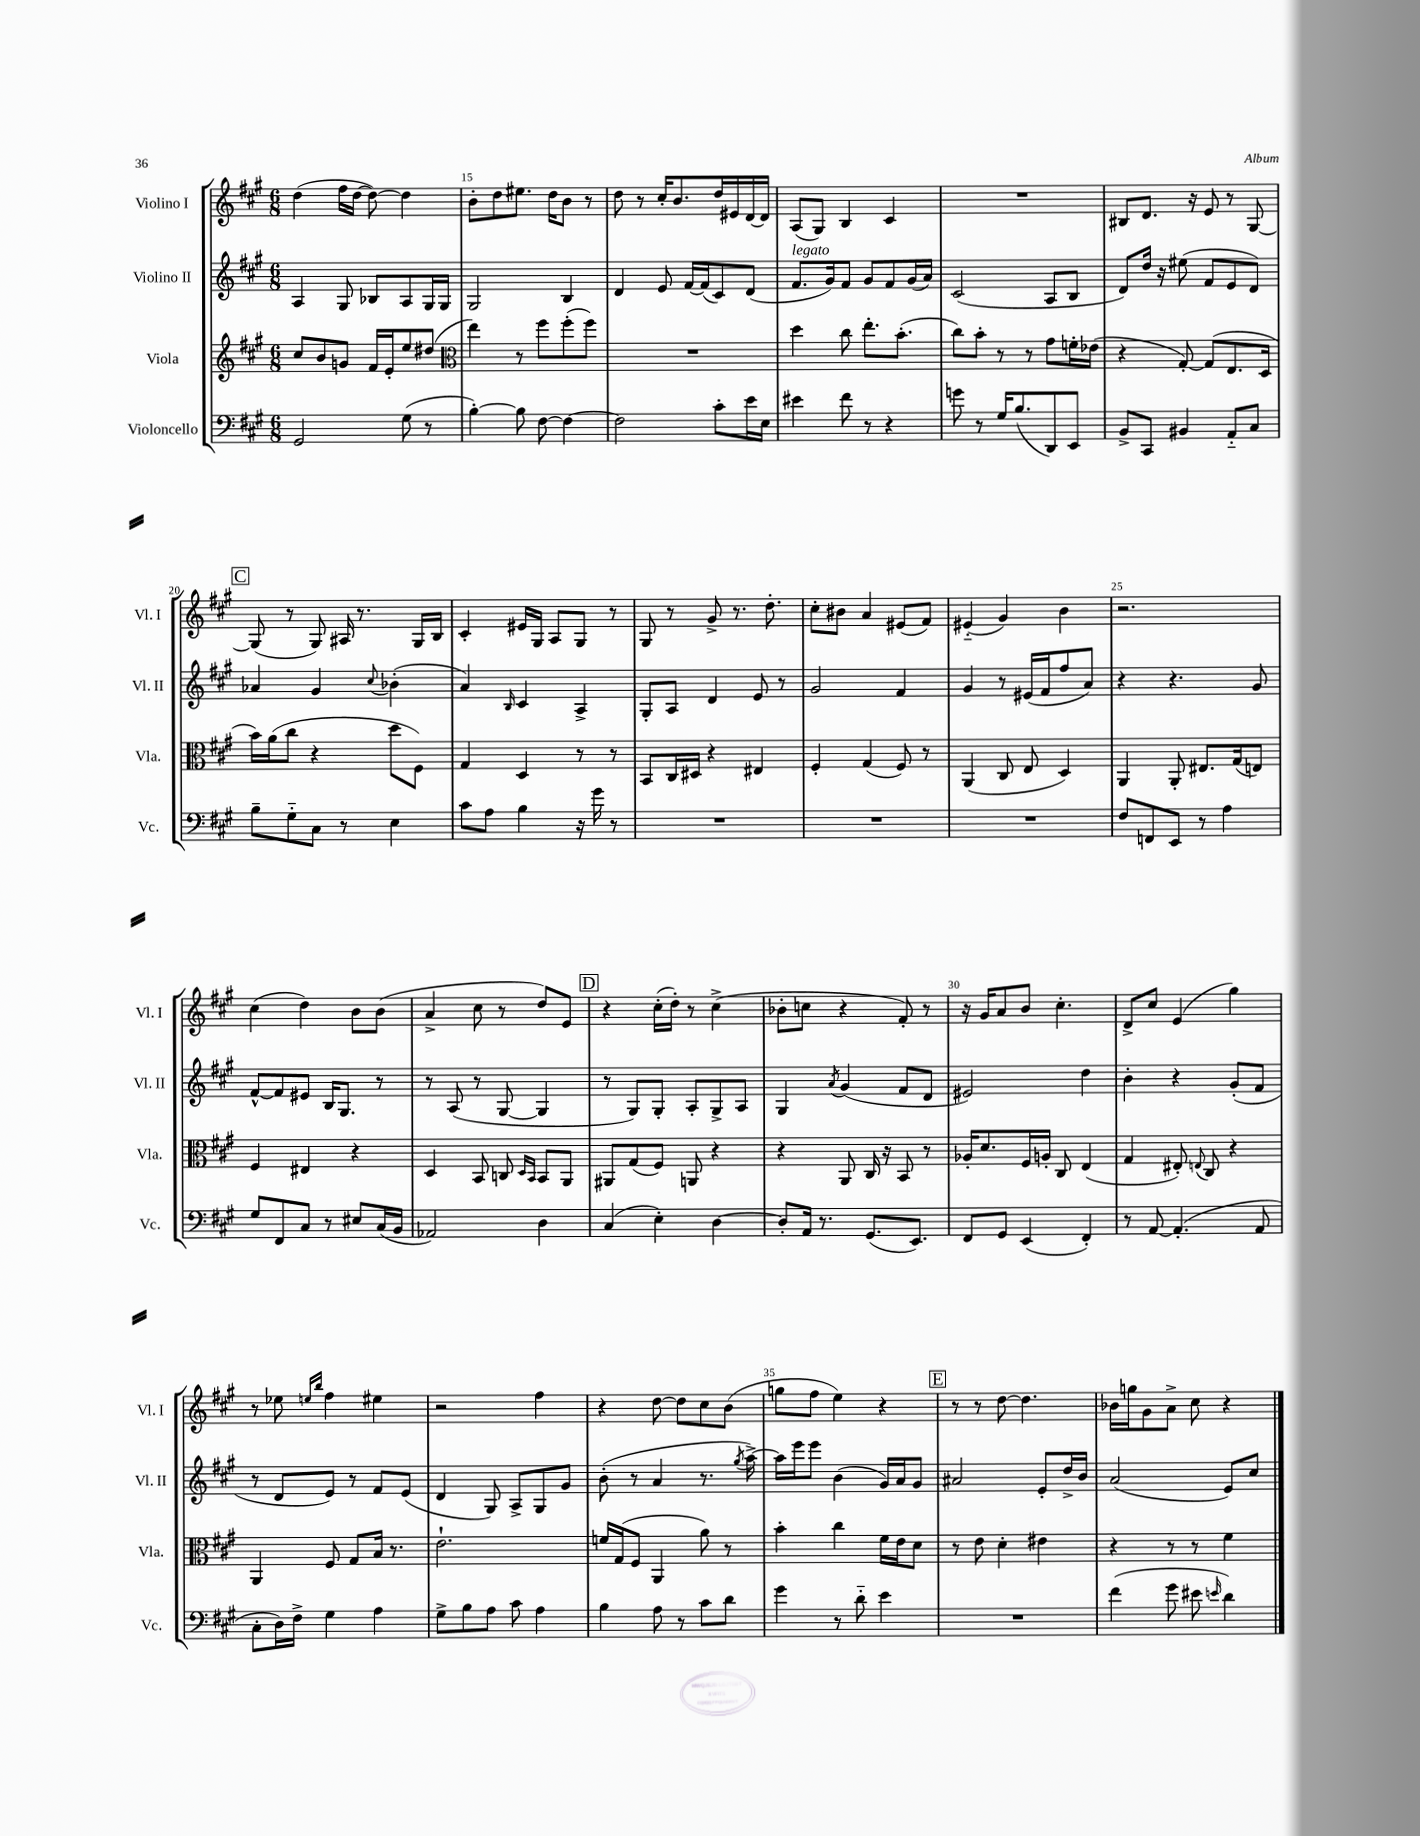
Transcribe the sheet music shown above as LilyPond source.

<<
\new StaffGroup <<
\new Staff = "s0" \with { instrumentName = "Violino I" shortInstrumentName = "Vl. I" } {
    \clef treble \key a \major \numericTimeSignature \time 6/8
    d''4( fis''16 d''16~ d''8~) d''4 |
    b'8-. d''8 eis''8. d''16 b'8 r8 |
    d''8 r8 cis''16-. b'8. d''16 eis'16 d'16~ d'16 |
    a8( gis8) b4 cis'4 |
    R2. |
    bis8 d'8. r16 e'8 r8 gis8~ |
    \mark \markup { \box "C" } gis8( r8 gis8) ais16 r8. gis16 b16 |
    cis'4-. eis'16 gis16 a8 gis8 r8 |
    gis8 r8 gis'8-> r8. d''8.-. |
    cis''8-. bis'8 a'4 eis'8( fis'8) |
    eis'4-_( gis'4) b'4 |
    r2. |
    cis''4( d''4) b'8 b'8( |
    a'4-> cis''8 r8 d''8) e'8 |
    \mark \markup { \box "D" } r4 cis''16-.( d''16-.) r8 cis''4->( |
    bes'8-. c''8 r4 fis'8-.) r8 |
    r16 gis'16 a'8 b'8 cis''4.-. |
    d'8-> cis''8 e'4( gis''4) |
    r8 ees''8 \grace { e''16 b''16 } fis''4 eis''4 |
    r2 fis''4 |
    r4 d''8~ d''8 cis''8 b'8( |
    g''8 fis''8 e''4) r4 |
    \mark \markup { \box "E" } r8 r8 d''8~ d''4. |
    bes'16 g''16 gis'8 a'8-> cis''8 r4 \bar "|." |
}
\new Staff = "s1" \with { instrumentName = "Violino II" shortInstrumentName = "Vl. II" } {
    \clef treble \key a \major \numericTimeSignature \time 6/8
    a4 gis8 bes8 a8 gis16 gis16 |
    gis2 b4 |
    d'4 e'8 fis'16~ fis'16( cis'8) d'8( |
    fis'8.^\markup { \italic "legato" } gis'16) fis'8 gis'8 fis'8 gis'16( a'16) |
    cis'2( a8 b8 |
    d'8) d''16 r16 eis''8( fis'8 e'8 d'8) |
    \mark \markup { \box "C" } aes'4 gis'4 \appoggiatura { cis''8 } bes'4-.( |
    a'4) \grace { b16 } cis'4 a4-> |
    gis8-. a8 d'4 e'8 r8 |
    gis'2 fis'4 |
    gis'4 r8 eis'16( fis'16 fis''8 a'8) |
    r4 r4. gis'8 |
    fis'8~-^ fis'8 eis'8 b16 gis8. r8 |
    r8 a8( r8 gis8~ gis4 |
    \mark \markup { \box "D" } r8 gis8) gis8-. a8-. gis8-> a8 |
    gis4 \acciaccatura { a'8 } gis'4( fis'8 d'8 |
    eis'2) d''4 |
    b'4-. r4 gis'8-.( fis'8 |
    r8 d'8 e'8) r8 fis'8 e'8( |
    d'4 gis8) a8-> gis8 gis'8 |
    b'8-.( r8 a'4 r8. \acciaccatura { gis''8 } a''16~->) |
    a''16 e'''16 e'''8 b'4( gis'16) a'16 gis'8 |
    \mark \markup { \box "E" } ais'2 e'8-. d''16-> b'16 |
    a'2( e'8) cis''8 \bar "|." |
}
\new Staff = "s2" \with { instrumentName = "Viola" shortInstrumentName = "Vla." } {
    \clef treble \key a \major \numericTimeSignature \time 6/8
    cis''8 b'8 g'8 fis'16 e'16-. e''8 dis''8( |
    \clef alto e''4) r8 fis''8 fis''8-.( fis''8) |
    R2. |
    d''4 cis''8 e''8.-. b'8.-.( |
    cis''8) b'8-. r8 r8 gis'8 f'16-. ees'16( |
    r4 gis8~-.) gis8( e8. d16 |
    \mark \markup { \box "C" } b'16) a'16( cis''8 r4 d''8 fis8) |
    gis4 d4 r8 r8 |
    b,8 cis16 dis16 r4 eis4 |
    fis4-. gis4( fis8) r8 |
    a,4( cis8 e8 d4) |
    a,4 a,8-. eis8. gis16( e8) |
    fis4 eis4 r4 |
    d4 b,8 c8 \grace { d16 b,16 } b,8 a,8 |
    \mark \markup { \box "D" } ais,8 gis8( fis8) a,8 r4 |
    r4 a,8 cis16 r16 b,8 r8 |
    aes16-. d'8. fis16 a16-. cis8 e4( |
    gis4 eis8-.) \appoggiatura { e8 } cis8 r4 |
    a,4 fis8 gis8 b16 r8. |
    e'2.-! |
    f'16 gis16( fis8 a,4 a'8) r8 |
    b'4-. cis''4 fis'16 e'16 d'8 |
    \mark \markup { \box "E" } r8 e'8 d'4-. eis'4 |
    r4 r8 r8 fis'4 \bar "|." |
}
\new Staff = "s3" \with { instrumentName = "Violoncello" shortInstrumentName = "Vc." } {
    \clef bass \key a \major \numericTimeSignature \time 6/8
    gis,2 gis8( r8 |
    b4~-.) b8 fis8~ fis4~ |
    fis2 cis'8-. e'16 e16 |
    eis'4 fis'8 r8 r4 |
    g'8 r8 gis16 b8.( d,8) e,8 |
    b,8-> cis,8 bis,4 a,8-_ cis8 |
    \mark \markup { \box "C" } b8-- gis8-_ cis8 r8 e4 |
    cis'8 a8 b4 r16 gis'16 r8 |
    R2. |
    R2. |
    R2. |
    fis8 f,8 e,8 r8 a4 |
    gis8 fis,8 cis8 r8 eis8 cis16( b,16 |
    aes,2) d4 |
    \mark \markup { \box "D" } cis4( e4-.) d4~ |
    d8-. a,16 r8. gis,8.( e,8.) |
    fis,8 gis,8 e,4( fis,4-.) |
    r8 a,8~ a,4.-.( a,8 |
    cis8-. d16) fis16-> gis4 a4 |
    gis8-> b8 a8 cis'8 a4 |
    b4 a8 r8 cis'8 d'8 |
    gis'4 r8 d'8-_ e'4 |
    \mark \markup { \box "E" } R2. |
    fis'4( gis'8 eis'8 \grace { e'16 } d'4) \bar "|." |
}
>>
>>
\layout { \context { \Score currentBarNumber = #14 \override BarNumber.break-visibility = ##(#f #t #t) barNumberVisibility = #(every-nth-bar-number-visible 5) } }
